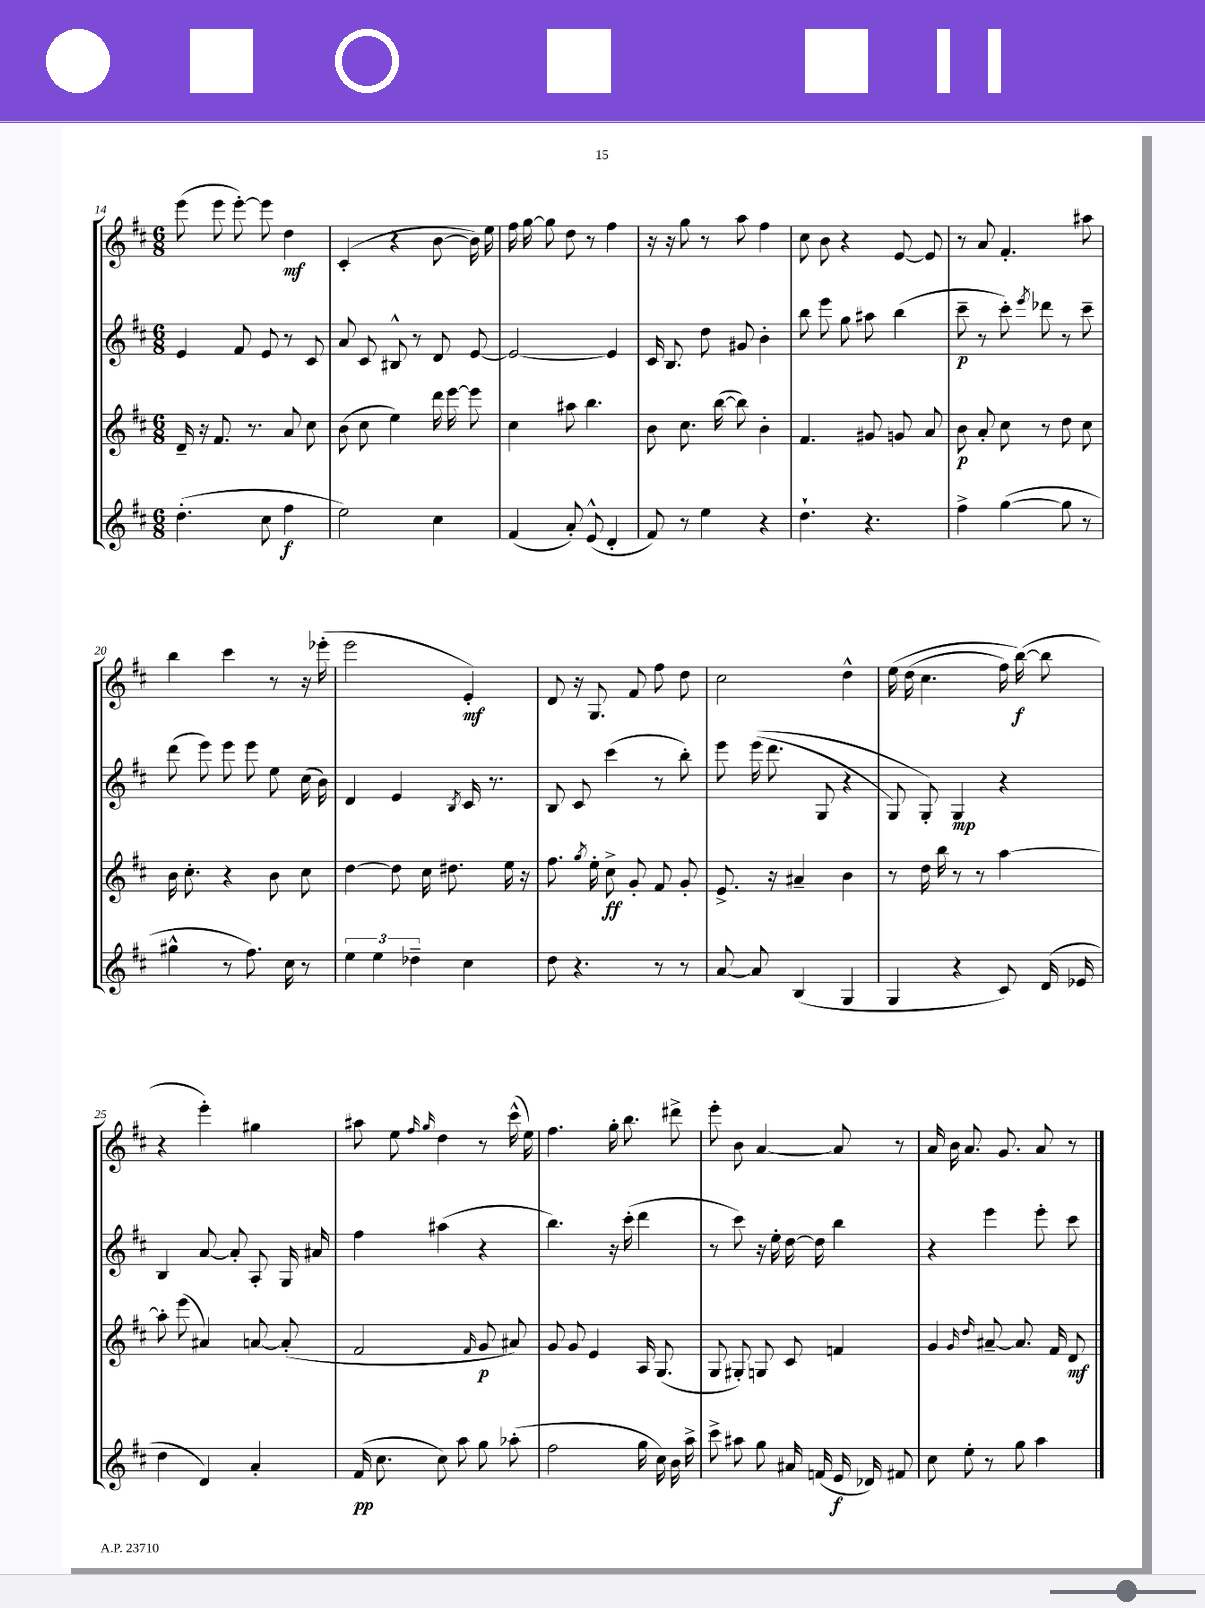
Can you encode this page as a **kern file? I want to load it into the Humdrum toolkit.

**kern	**dynam	**kern	**dynam	**kern	**dynam	**kern	**dynam
*part4	*part4	*part3	*part3	*part2	*part2	*part1	*part1
*staff4	*staff4	*staff3	*staff3	*staff2	*staff2	*staff1	*staff1
*clefG2	*	*clefG2	*	*clefG2	*	*clefG2	*
*k[f#c#]	*	*k[f#c#]	*	*k[f#c#]	*	*k[f#c#]	*
*M6/8	*	*M6/8	*	*M6/8	*	*M6/8	*
=14	=14	=14	=14	=14	=14	=14	=14
(4.dd'\	.	16d~/	.	4e/	.	(8eee\	.
.	.	16r	.	.	.	.	.
.	.	8.f#/	.	.	.	8eee\	.
.	.	.	.	8f#/	.	[8eee'\)	.
.	.	8.r	.	.	.	.	.
8cc#\	.	.	.	8e/	.	8eee\]	.
4ff#\	f	8a/	.	8r	.	4dd\	mf
.	.	8cc#\	.	8c#/	.	.	.
=15	=15	=15	=15	=15	=15	=15	=15
2ee\)	.	(8b\	.	8a/	.	(4c#'/	.
.	.	8cc#\	.	8c#/	.	.	.
.	.	4ee\)	.	8B#X^^/	.	4r	.
.	.	.	.	8r	.	.	.
4cc#\	.	16ddd\	.	8d/	.	[8b\	.
.	.	[16eee\	.	.	.	.	.
.	.	8eee\]	.	[8e/	.	16b\])	.
.	.	.	.	.	.	16ee\	.
=16	=16	=16	=16	=16	=16	=16	=16
(4f#/	.	4cc#\	.	2e/_	.	16ff#\	.
.	.	.	.	.	.	[16gg\	.
.	.	.	.	.	.	8gg\]	.
8a'/)	.	8aa#X\	.	.	.	8dd\	.
(8e^^/	.	4.bb\	.	.	.	8r	.
4d'/	.	.	.	4e/]	.	4ff#\	.
=17	=17	=17	=17	=17	=17	=17	=17
8f#/)	.	8b\	.	16c#/	.	16r	.
.	.	.	.	8.B/	.	16r	.
8r	.	8.cc#\	.	.	.	8gg\	.
4ee\	.	.	.	8dd\	.	8r	.
.	.	([16bb\	.	.	.	.	.
.	.	8bb\])	.	8g#X/	.	8aa\	.
4r	.	4b'\	.	4b'\	.	4ff#\	.
=18	=18	=18	=18	=18	=18	=18	=18
4.dd`\	.	4.f#/	.	8bb\	.	8cc#\	.
.	.	.	.	8eee\	.	8b\	.
.	.	.	.	8gg\	.	4r	.
4.r	.	8g#X/	.	8aa#X\	.	.	.
.	.	8gn/	.	(4bb\	.	[8e/	.
.	.	8a/	.	.	.	8e/]	.
=19	=19	=19	=19	=19	=19	=19	=19
4ff#^\	.	8b\	p	8ccc#~\	p	8r	.
.	.	8a'/	.	8r	.	8a/	.
([4gg\	.	8cc#\	.	8ccc#'\)	.	4.f#'/	.
.	.	.	.	8qeee/	.	.	.
.	.	8r	.	8ddd-X\	.	.	.
8gg\]	.	8dd\	.	8r	.	.	.
8r	.	8cc#\	.	8ccc#~\	.	8aa#X\	.
!!LO:LB:g=z
=20	=20	=20	=20	=20	=20	=20	=20
4gg#X^^\	.	16b\	.	(8ddd\	.	4bb\	.
.	.	8.cc#'\	.	.	.	.	.
.	.	.	.	8eee\)	.	.	.
8r	.	4r	.	8eee\	.	4ccc#\	.
8.ff#\)	.	.	.	8eee\	.	.	.
.	.	8b\	.	8ee\	.	8r	.
16cc#\	.	.	.	.	.	.	.
8r	.	8cc#\	.	(16cc#\	.	16r	.
.	.	.	.	16b\)	.	(16eee-X'\	.
=21	=21	=21	=21	=21	=21	=21	=21
6ee\	.	[4dd\	.	4d/	.	2eee\	.
6ee\	.	.	.	.	.	.	.
.	.	8dd\]	.	4e/	.	.	.
6dd-X~\	.	.	.	.	.	.	.
.	.	16cc#\	.	.	.	.	.
.	.	8.dd#X\	.	.	.	.	.
.	.	.	.	8qB/	.	.	.
4cc#\	.	.	.	16c#/	.	4e'/)	mf
.	.	.	.	8.r	.	.	.
.	.	16ee\	.	.	.	.	.
.	.	16r	.	.	.	.	.
=22	=22	=22	=22	=22	=22	=22	=22
8dd\	.	8.ff#\	.	8B/	.	8d/	.
4.r	.	.	.	8c#/	.	16r	.
.	.	8qgg/	.	.	.	.	.
.	.	16ee'\	.	.	.	8.G/	.
.	.	8cc#^\	ff	(4ccc#\	.	.	.
.	.	8g'/	.	.	.	8f#/	.
8r	.	8f#/	.	8r	.	8ff#\	.
8r	.	8g'/	.	8bb'\)	.	8dd\	.
=23	=23	=23	=23	=23	=23	=23	=23
[8a/	.	8.e^/	.	8eee\	.	2cc#\	.
8a/]	.	.	.	((16eee\	.	.	.
.	.	16r	.	8.ddd\	.	.	.
(4B/	.	4a#X~/	.	.	.	.	.
.	.	.	.	8G/	.	.	.
4G/	.	4b\	.	4r	.	4dd^^\	.
=24	=24	=24	=24	=24	=24	=24	=24
4G/	.	8r	.	8G/)	.	(16ee\	.
.	.	.	.	.	.	(16dd\	.
.	.	16dd\	.	8G'/)	.	4.cc#\	.
.	.	16bb\	.	.	.	.	.
4r	.	8r	.	4G/	mp	.	.
.	.	8r	.	.	.	.	.
8c#/)	.	[4aa\	.	4r	.	16ff#\)	.
.	.	.	.	.	.	([16bb\)	f
(16d/	.	.	.	.	.	8bb\]	.
16e-X/	.	.	.	.	.	.	.
!!LO:LB:g=z
=25	=25	=25	=25	=25	=25	=25	=25
4dd\	.	8aa'\]	.	4B/	.	4r	.
.	.	(8eee\	.	.	.	.	.
4d/)	.	4a#X/)	.	[8a/	.	4eee'\)	.
.	.	.	.	8a'/]	.	.	.
4a'/	.	[8an/	.	8A'/	.	4gg#X\	.
.	.	(8a'/]	.	16G/	.	.	.
.	.	.	.	16a#X/	.	.	.
=26	=26	=26	=26	=26	=26	=26	=26
(16f#/	pp	2f#/	.	4ff#\	.	8aa#X\	.
8.cc#\	.	.	.	.	.	.	.
.	.	.	.	.	.	8ee\	.
.	.	.	.	.	.	16qqff#/	.
.	.	.	.	.	.	16qqgg/	.
8cc#\)	.	.	.	(4aa#X\	.	4dd\	.
8aa\	.	.	.	.	.	.	.
.	.	16qqf#/	.	.	.	.	.
8gg\	.	8g/	p	4r	.	8r	.
(8aa-X'\	.	8a#X/)	.	.	.	(16ccc#^^\	.
.	.	.	.	.	.	16ee\)	.
=27	=27	=27	=27	=27	=27	=27	=27
2ff#\	.	8g/	.	4.bb\)	.	4.ff#\	.
.	.	8g/	.	.	.	.	.
.	.	4e/	.	.	.	.	.
.	.	.	.	16r	.	16gg'\	.
.	.	.	.	(16ccc#'\	.	8.bb\	.
16gg\	.	16A/	.	4ddd\	.	.	.
16cc#\)	.	(8.G/	.	.	.	.	.
16b\	.	.	.	.	.	8ddd#X^\	.
16aa^\	.	.	.	.	.	.	.
=28	=28	=28	=28	=28	=28	=28	=28
8ccc#^\	.	8G/	.	8r	.	8eee'\	.
8aa#X\	.	8G#X'/)	.	8ccc#\)	.	8b\	.
8gg\	.	8Gn/	.	16r	.	[4a/	.
.	.	.	.	16ee'\	.	.	.
16a#X/	.	8c#/	.	[16dd\	.	.	.
(16fn/	.	.	.	16dd\]	.	.	.
16e/	f	4fn/	.	4bb\	.	8a/]	.
16d-X/)	.	.	.	.	.	.	.
8f#X/	.	.	.	.	.	8r	.
=29	=29	=29	=29	=29	=29	=29	=29
8cc#\	.	4g/	.	4r	.	16a/	.
.	.	.	.	.	.	16b\	.
8ee'\	.	.	.	.	.	8.a/	.
.	.	16qqg/	.	.	.	.	.
.	.	16qqdd/	.	.	.	.	.
8r	.	[8a#X~/	.	4eee\	.	.	.
.	.	.	.	.	.	8.g/	.
8gg\	.	8.a#/]	.	.	.	.	.
4aa\	.	.	.	8eee'\	.	8a/	.
.	.	16f#/	.	.	.	.	.
.	.	8d/	mf	8ccc#\	.	8r	.
==	==	==	==	==	==	==	==
*-	*-	*-	*-	*-	*-	*-	*-
